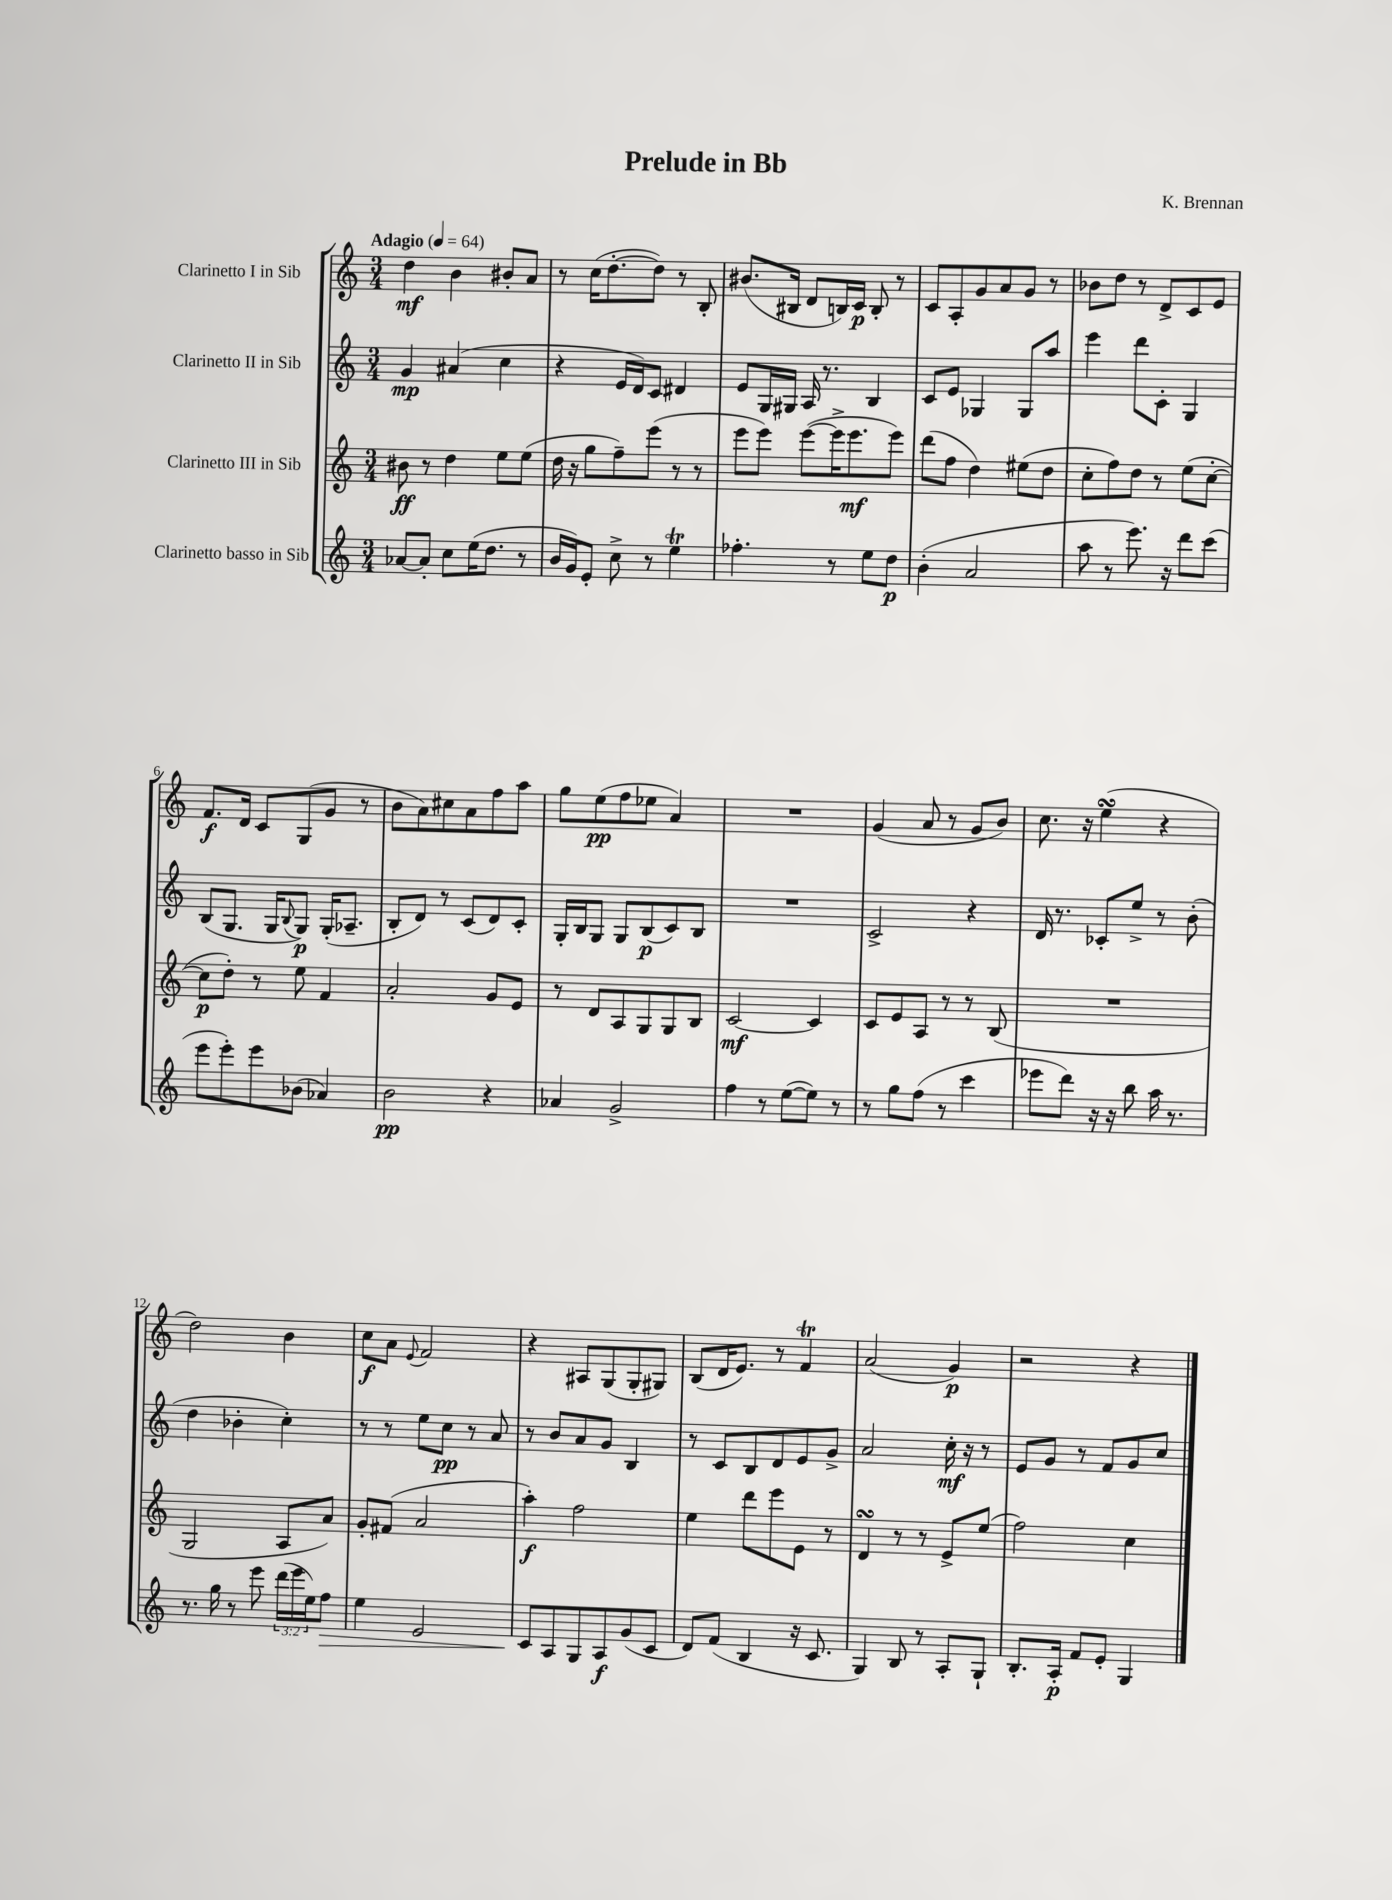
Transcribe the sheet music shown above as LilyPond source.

\header { title = "Prelude in Bb" composer = "K. Brennan" }
<<
\new StaffGroup <<
\new Staff = "s0" \with { instrumentName = "Clarinetto I in Sib" } {
    \clef treble \key c \major \numericTimeSignature \time 3/4 \tempo "Adagio" 4 = 64
    d''4\mf b'4 bis'8-. a'8 |
    r8 c''16( d''8.~-. d''8) r8 b8-. |
    bis'8.( bis16 d'8 b16) c'16\p b8-. r8 |
    c'8 a8-. g'8 a'8 g'8 r8 |
    bes'8 d''8 r8 d'8-> c'8 e'8 |
    f'8.\f d'16 c'8 g8( g'8 r8 |
    b'8 a'8) cis''8 a'8 f''8 a''8 |
    g''8 e''8\pp( f''8 ees''8 a'4) |
    R2. |
    g'4( a'8 r8 g'8 b'8) |
    c''8. r16 e''4\turn( r4 |
    d''2) b'4 |
    c''8\f a'8 \appoggiatura { e'8 } f'2 |
    r4 ais8 g8( g8-. gis8) |
    b8( d'16 e'8.) r8 f'4\trill |
    a'2( g'4\p) |
    r2 r4 \bar "|." |
}
\new Staff = "s1" \with { instrumentName = "Clarinetto II in Sib" } {
    \clef treble \key c \major \numericTimeSignature \time 3/4
    g'4\mp ais'4( c''4 |
    r4 e'16 d'16) c'8 dis'4 |
    e'8 g16 gis16 a16 r8. b4 |
    c'8 e'8 ges4 ges8 a''8 |
    e'''4 d'''8 c'8-. g4 |
    b8( g8. g16 \appoggiatura { b8 } g8\p) g16-.( aes8.-- |
    b8-. d'8) r8 c'8( d'8) c'8-. |
    g16-. b16 g8 g8 b8\p( c'8) b8 |
    R2. |
    c'2-> r4 |
    d'16 r8. ces'8-. e''8-> r8 b'8-.( |
    d''4 bes'4-. c''4-.) |
    r8 r8 e''8 c''8\pp r8 a'8 |
    r8 b'8 a'8 g'8 b4 |
    r8 c'8 b8 d'8 e'8 g'8-> |
    a'2 c''16-.\mf r16 r8 |
    e'8 g'8 r8 f'8 g'8 c''8 \bar "|." |
}
\new Staff = "s2" \with { instrumentName = "Clarinetto III in Sib" } {
    \clef treble \key c \major \numericTimeSignature \time 3/4
    bis'8\ff r8 d''4 e''8 e''8( |
    d''16 r16 g''8 f''8--) e'''8( r8 r8 |
    e'''8 e'''8) e'''8~( e'''16-> e'''8.\mf e'''8) |
    d'''8( f''8 d''4) eis''8( d''8 |
    c''8-. f''8) d''8 r8 e''8( c''8~-. |
    c''8\p d''8-.) r8 e''8 f'4 |
    a'2-. g'8 e'8 |
    r8 d'8 a8 g8 g8 b8 |
    c'2~\mf c'4 |
    c'8 e'8 a8 r8 r8 b8( |
    R2. |
    g2 a8 a'8) |
    g'8-. fis'8( a'2 |
    a''4-.\f) f''2 |
    e''4 d'''8 e'''8 e'8 r8 |
    d'4\turn r8 r8 e'8-> e''8( |
    f''2) c''4 \bar "|." |
}
\new Staff = "s3" \with { instrumentName = "Clarinetto basso in Sib" } {
    \clef treble \key c \major \numericTimeSignature \time 3/4 \override Staff.TupletNumber.text = #tuplet-number::calc-fraction-text
    aes'8~ aes'8-. c''8 e''16( d''8. r8 |
    b'16 g'16) e'8-. c''8-> r8 e''4\trill |
    fes''4.-. r8 e''8 d''8\p |
    b'4-.( a'2 |
    a''8 r8 e'''8.) r16 d'''8 c'''8( |
    e'''8 e'''8-.) e'''8 bes'8( aes'4) |
    b'2\pp r4 |
    aes'4 g'2-> |
    f''4 r8 e''8~( e''8) r8 |
    r8 g''8 f''8( r8 c'''4 |
    ees'''8 d'''8) r16 r16 b''8 a''16 r8. |
    r8. g''16 r8 e'''8 \tuplet 3/2 { d'''16( e'''16 e''16) } f''8\> |
    e''4 e'2 |
    c'8\! a8 g8 a8\f g'8( c'8 |
    d'8) f'8( b4 r16 c'8. |
    g4) b8 r8 a8-. g8-! |
    b8.-. a16-.\p f'8 e'8-. g4 \bar "|." |
}
>>
>>
